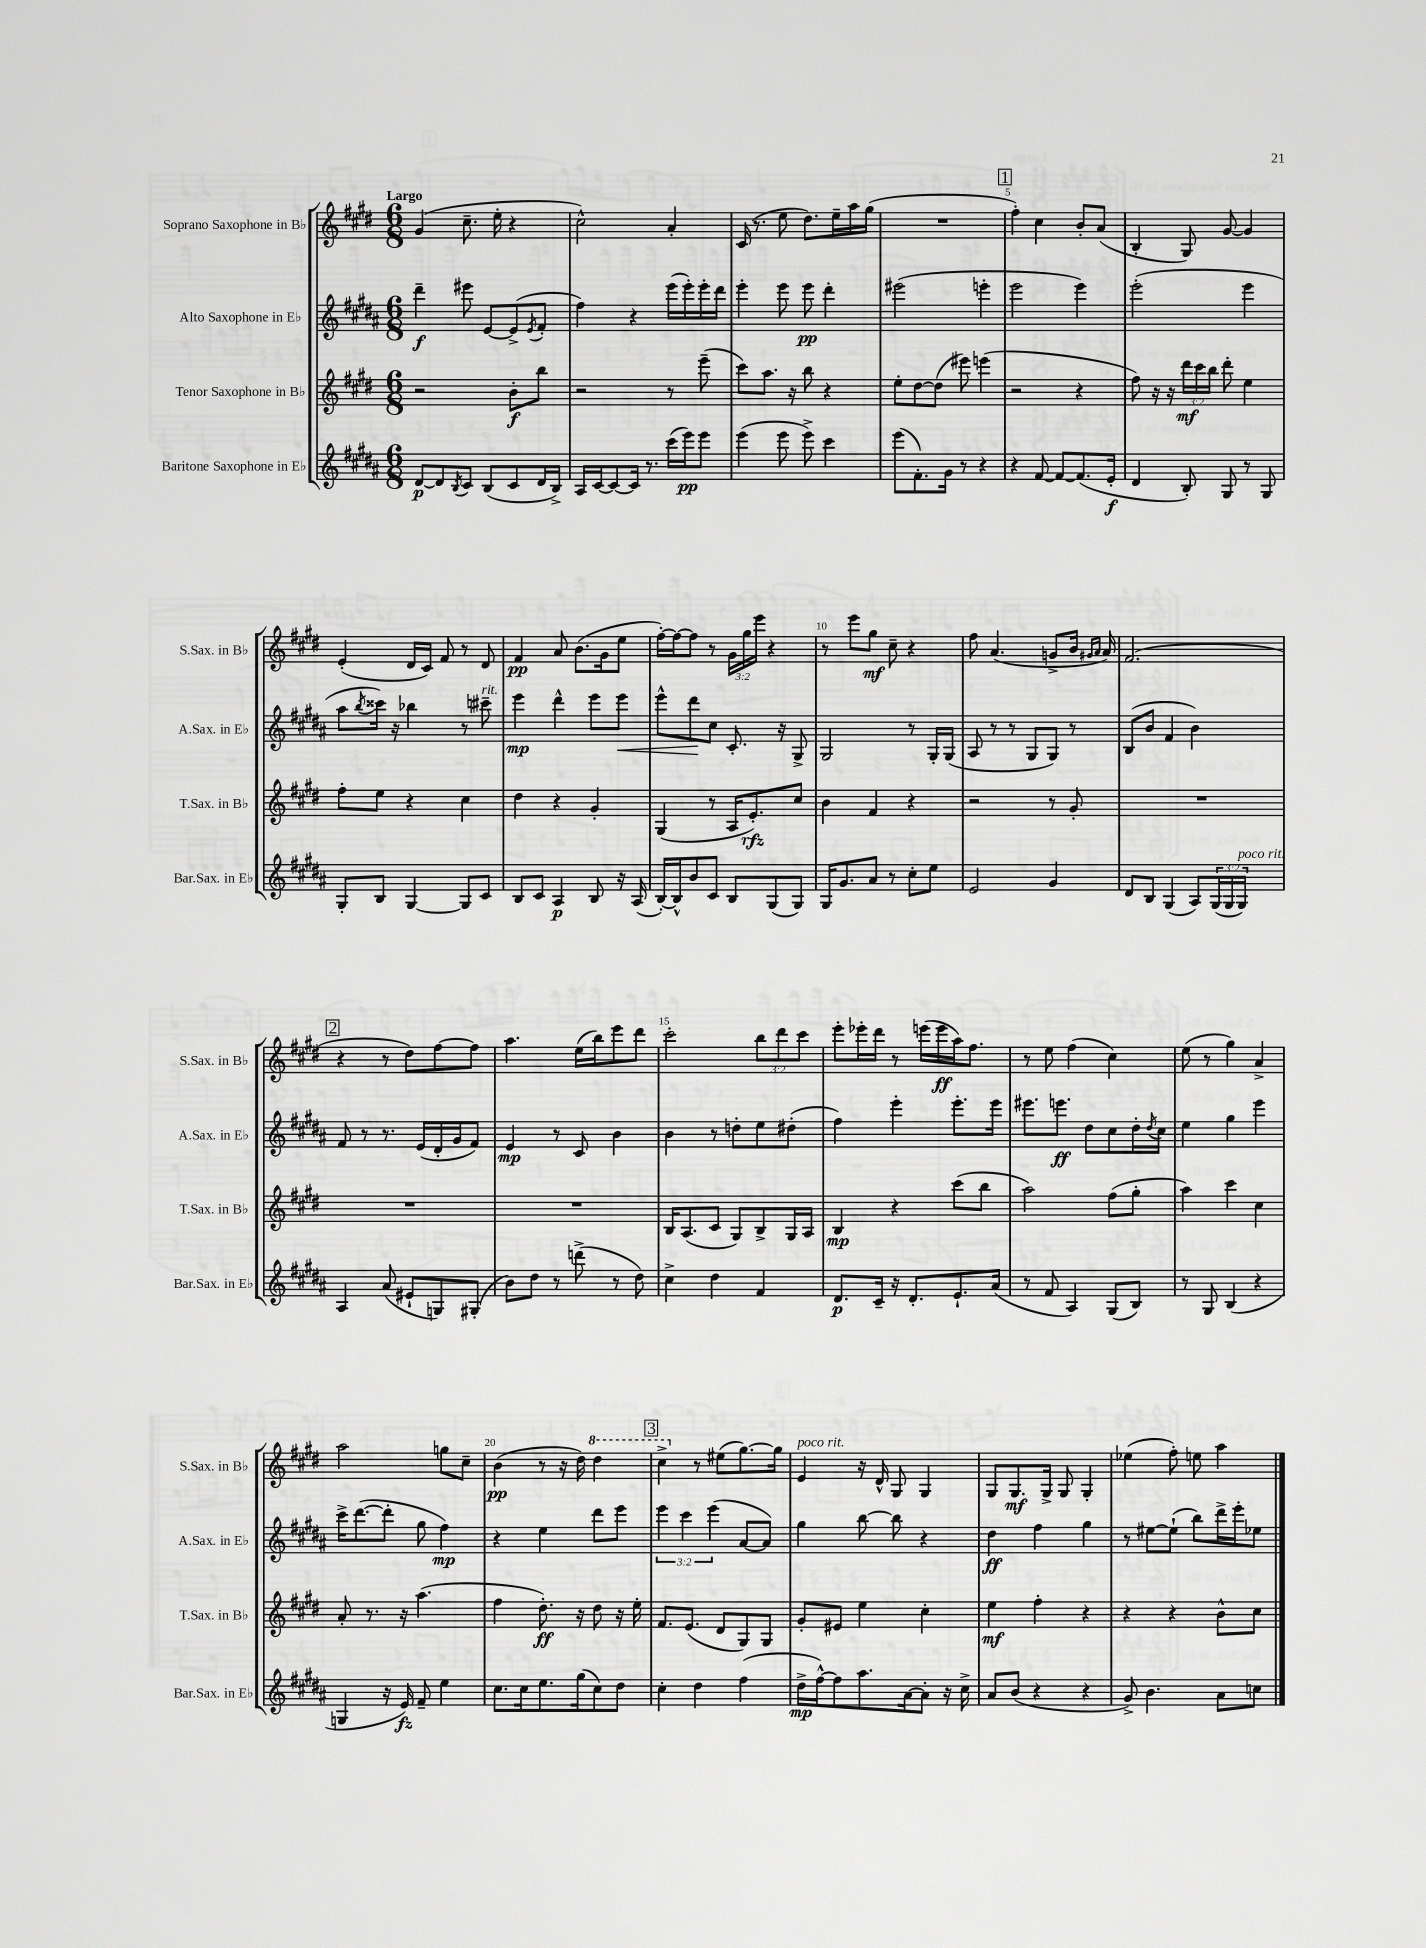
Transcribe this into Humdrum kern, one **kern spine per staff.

**kern	**dynam	**kern	**dynam	**kern	**dynam	**kern	**dynam
*part4	*part4	*part3	*part3	*part2	*part2	*part1	*part1
*staff4	*staff4	*staff3	*staff3	*staff2	*staff2	*staff1	*staff1
*I"Baritone Saxophone in E♭	*	*I"Tenor Saxophone in B♭	*	*I"Alto Saxophone in E♭	*	*I"Soprano Saxophone in B♭	*
*I'Bar.Sax. in E♭	*	*I'T.Sax. in B♭	*	*I'A.Sax. in E♭	*	*I'S.Sax. in B♭	*
*clefG2	*	*clefG2	*	*clefG2	*	*clefG2	*
*k[f#c#g#d#a#]	*	*k[f#c#g#d#]	*	*k[f#c#g#d#a#]	*	*k[f#c#g#d#]	*
*M6/8	*	*M6/8	*	*M6/8	*	*M6/8	*
=1	=1	=1	=1	=1	=1	=1	=1
!	!	!	!	!	!	!LO:TX:a:B:t=Largo	!
[8d#/L	p	2r	.	4ddd#~\	f	(4g#/	.
8d#/]	.	.	.	.	.	.	.
8qB/	.	.	.	.	.	.	.
8c#/J	.	.	.	8eee#X\	.	8.cc#~\	.
(8B/L	.	.	.	[8e/L	.	.	.
.	.	.	.	.	.	16ee'\	.
8c#/	.	8b'\L	f	(8e^/]	.	4r	.
.	.	.	.	8qe/	.	.	.
16d#/L	.	8bb\J	.	8f#'/J	.	.	.
16B^/JJ)	.	.	.	.	.	.	.
=2	=2	=2	=2	=2	=2	=2	=2
16A#/LL	.	2r	.	4ff#\)	.	2cc#^^\)	.
[16c#/J	.	.	.	.	.	.	.
8c#/_	.	.	.	.	.	.	.
16c#/Jk]	.	.	.	4r	.	.	.
8.r	.	.	.	.	.	.	.
(16ccc#\LL	.	8r	.	(16eee\LL	.	4a'/	.
16eee\J)	pp	.	.	16eee'\)	.	.	.
8eee\J	.	(8eee~\	.	16eee'\	.	.	.
.	.	.	.	16ddd#\JJ	.	.	.
=3	=3	=3	=3	=3	=3	=3	=3
(4eee\	.	8ccc#\L)	.	4eee'\	.	(16c#/	.
.	.	.	.	.	.	8.r	.
.	.	8.aa\J	.	.	.	.	.
8eee\	.	.	.	8eee\	.	8ee\	.
.	.	16r	.	.	.	.	.
8eee^\)	.	8bb\	.	8eee\	pp	8.dd#\L)	.
4ccc#\	.	4r	.	4ddd#'\	.	.	.
.	.	.	.	.	.	16ee~\L	.
.	.	.	.	.	.	16aa\	.
.	.	.	.	.	.	(16gg#\JJ	.
=4	=4	=4	=4	=4	=4	=4	=4
(8eee\L	.	8ee'\L	.	(2eee#X\	.	2.r	.
8.f#'\)	.	[8dd#\	.	.	.	.	.
.	.	(8dd#\J]	.	.	.	.	.
16g#\Jk	.	.	.	.	.	.	.
8r	.	8eee#X\)	.	.	.	.	.
4r	.	(4eeen\	.	4eeen'\	.	.	.
!!LO:REH:place=s1:t=1
=5	=5	=5	=5	=5	=5	=5	=5
4r	.	2r	.	2eee\	.	4ff#'\)	.
[8f#/	.	.	.	.	.	4cc#\	.
8f#/L_	.	.	.	.	.	.	.
(8.f#/]	.	4r	.	4eee\)	.	8b'/L	.
.	.	.	.	.	.	(8a/J	.
16e'/Jk	f	.	.	.	.	.	.
=6	=6	=6	=6	=6	=6	=6	=6
4d#/	.	8ff#\)	.	(2eee'\	.	4B'/	.
.	.	16r	.	.	.	.	.
.	.	16r	.	.	.	.	.
8B'/)	.	24ddd#\LL	mf	.	.	8G#/)	.
.	.	24ccc#\	.	.	.	.	.
.	.	24bb\JJ	.	.	.	.	.
8G#/	.	8ddd#'\	.	.	.	[8g#/	.
8r	.	4ee\	.	4eee\	.	4g#/]	.
8G#/	.	.	.	.	.	.	.
!!LO:LB:g=z
=7	=7	=7	=7	=7	=7	=7	=7
8G#'/L	.	8ff#'\L	.	8aa#\L	.	(4e'/	.
.	.	.	.	8qbb/	.	.	.
8B/J	.	8ee\J	.	16ccc##X\Jk)	.	.	.
.	.	.	.	16r	.	.	.
[4G#/	.	4r	.	4bb-X\	.	16d#/LL	.
.	.	.	.	.	.	16c#/JJ)	.
.	.	.	.	.	.	8f#/	.
8G#/L]	.	4cc#\	.	8r	.	8r	.
!	!	!	!	!LO:TX:a:i:t=rit.	!	!	!
8c#/J	.	.	.	8ccc#X~\	.	8d#/	.
=8	=8	=8	=8	=8	=8	=8	=8
8B/L	.	4dd#\	.	4eee\	mp	4f#/	pp
8c#/J	.	.	.	.	.	.	.
4A#/	p	4r	.	4ddd#^^\	.	8a/	.
.	.	.	.	.	.	(8.b\L	.
8B/	.	4g#'/	.	8eee\L	.	.	.
.	.	.	.	.	.	16g#\k	.
!	!	!	!	!	!LO:HP:b	!	!
16r	.	.	.	8eee\J	<	8ee\J	.
(16A#/	.	.	.	.	.	.	.
=9	=9	=9	=9	=9	=9	=9	=9
[16B'/LL)	.	(4G#/	.	8eee^^\L	.	[16ff#'\LL)	.
16B^^/J]	.	.	.	.	.	16ff#\J_	.
8b/	.	.	.	8ddd#\	.	8ff#\J]	.
8c#/J	.	8r	.	8cc#\J	[	8r	.
8B/L	.	16A/KL	.	8.c#'/	.	24g#\LL	.
.	.	.	.	.	.	24gg#\	.
.	.	8.e'/)	rfz	.	.	.	.
.	.	.	.	.	.	24eee\JJ	.
(8G#/	.	.	.	.	.	4r	.
.	.	.	.	16r	.	.	.
8G#/J)	.	8cc#/J	.	8G#^/	.	.	.
=10	=10	=10	=10	=10	=10	=10	=10
16G#/KL	.	4b\	.	2G#/	.	8r	.
8.g#/	.	.	.	.	.	.	.
.	.	.	.	.	.	8eee\L	.
8a#/J	.	4f#/	.	.	.	8gg#\J	mf
8r	.	.	.	.	.	8cc#~\	.
8cc#'\L	.	4r	.	8r	.	4r	.
8ee\J	.	.	.	16G#'/LL	.	.	.
.	.	.	.	(16G#/JJ	.	.	.
=11	=11	=11	=11	=11	=11	=11	=11
2e/	.	2r	.	8A#/	.	8ff#\	.
.	.	.	.	8r	.	(4.a/	.
.	.	.	.	8r	.	.	.
.	.	.	.	8G#/L	.	.	.
4g#/	.	8r	.	8G#/J)	.	8gn^/L	.
.	.	8g#'/	.	8r	.	16b/Jk	.
.	.	.	.	.	.	16qqg#X/LL	.
.	.	.	.	.	.	16qqa/JJ	.
.	.	.	.	.	.	16a/)	.
=12	=12	=12	=12	=12	=12	=12	=12
8d#/L	.	2.r	.	(8B/L	.	(2.f#/	.
8B/J	.	.	.	8b/J	.	.	.
(4G#/	.	.	.	4f#/	.	.	.
8A#/L)	.	.	.	4b\)	.	.	.
(24G#/L	.	.	.	.	.	.	.
24G#/	.	.	.	.	.	.	.
!LO:TX:a:i:t=poco rit.	!	!	!	!	!	!	!
24G#/JJ)	.	.	.	.	.	.	.
!!LO:LB:g=z
!!LO:REH:place=s1:t=2
=13	=13	=13	=13	=13	=13	=13	=13
4A#/	.	2.r	.	8f#/	.	4r	.
.	.	.	.	8r	.	.	.
(8a#/	.	.	.	8.r	.	8r	.
8e#X`/L	.	.	.	.	.	8dd#\L)	.
.	.	.	.	(16e/LL	.	.	.
8Gn/)	.	.	.	16d#'/	.	[8ff#\	.
.	.	.	.	16g#/J	.	.	.
(8G#X'/J	.	.	.	8f#/J)	.	8ff#\J]	.
=14	=14	=14	=14	=14	=14	=14	=14
8b\L)	.	2.r	.	4e/	mp	4.aa\	.
8dd#\J	.	.	.	.	.	.	.
8r	.	.	.	8r	.	.	.
(8dddn^\	.	.	.	8c#/	.	(16ee\LL	.
.	.	.	.	.	.	16bb\J)	.
8r	.	.	.	4b\	.	8eee\	.
8dd#\)	.	.	.	.	.	8ddd#\J	.
=15	=15	=15	=15	=15	=15	=15	=15
4cc#^\	.	16B/KL	.	4b\	.	2ccc#'\	.
.	.	(8.A/	.	.	.	.	.
4dd#\	.	8c#/J	.	8r	.	.	.
.	.	8G#/L)	.	8ddn'\L	.	.	.
4f#/	.	8B^/	.	8ee\	.	12bb\L	.
.	.	.	.	.	.	12ddd#\	.
.	.	16G#/L	.	(8dd#X'\J	.	.	.
.	.	.	.	.	.	12ccc#\J	.
.	.	16A/JJ	.	.	.	.	.
=16	=16	=16	=16	=16	=16	=16	=16
8.d#/L	p	4B/	mp	4ff#\)	.	8eee'\L	.
.	.	.	.	.	.	16eee-X'\L	.
16c#~/Jk	.	.	.	.	.	16ddd#\JJ	.
16r	.	4r	.	4eee'\	.	8r	.
8.d#'/L	.	.	.	.	.	.	.
.	.	.	.	.	.	(16eeen\LL	.
.	.	.	.	.	.	16eee\	ff
8.e`/	.	(8ccc#\L	.	8.eee'\L	.	16aa\J)	.
.	.	.	.	.	.	8.ff#\J	.
.	.	8bb\J	.	.	.	.	.
(16a#/Jk	.	.	.	16eee\Jk	.	.	.
=17	=17	=17	=17	=17	=17	=17	=17
8r	.	2aa\)	.	8.eee#X\L	.	8r	.
8f#/	.	.	.	.	.	8ee\	.
.	.	.	.	8.eeen\J	ff	.	.
4A#/)	.	.	.	.	.	(4ff#\	.
.	.	.	.	8dd#\L	.	.	.
(8G#/L	.	(8ff#\L	.	8cc#\	.	4cc#\)	.
8B/J)	.	8gg#'\J	.	16dd#'\L	.	.	.
.	.	.	.	8qdd#/	.	.	.
.	.	.	.	16cc#\JJ	.	.	.
=18	=18	=18	=18	=18	=18	=18	=18
8r	.	4aa\)	.	4ee\	.	(8ee\	.
8G#/	.	.	.	.	.	8r	.
(4B/	.	4ccc#\	.	4gg#\	.	4gg#\)	.
4r	.	4cc#\	.	4eee\	.	4a^/	.
!!LO:LB:g=z
=19	=19	=19	=19	=19	=19	=19	=19
4Gn/	.	8a'/	.	16ccc#^\KL	.	2aa\	.
.	.	.	.	([8.ddd#\	.	.	.
.	.	8.r	.	.	.	.	.
16r	.	.	.	8ddd#'\J]	.	.	.
16e/)	fz	16r	.	.	.	.	.
8f#~/	.	(4.aa\	.	8gg#\	.	.	.
4ee\	.	.	.	4ff#\)	mp	8ggn\L	.
.	.	.	.	.	.	8cc#~\J	.
=20	=20	=20	=20	=20	=20	=20	=20
8.cc#\L	.	4ff#\	.	4r	.	(4b\	pp
16cc#\k	.	.	.	.	.	.	.
8.ee\	.	8.dd#'\)	ff	4ee\	.	8r	.
.	.	.	.	.	.	16r	.
(16gg#\k	.	16r	.	.	.	16dd#\)	.
*	*	*	*	*	*	*8va	*
8cc#\)	.	8dd#\	.	8ddd#\L	.	4ddd#\	.
8dd#\J	.	16r	.	8eee\J	.	.	.
.	.	16ee'\	.	.	.	.	.
!!LO:REH:place=s1:t=3
=21	=21	=21	=21	=21	=21	=21	=21
4cc#'\	.	8.f#/L	.	6eee\	.	4ccc#^\	.
.	.	.	.	6ccc#\	.	.	.
.	.	(8.e/J	.	.	.	.	.
*	*	*	*	*	*	*X8va	*
4dd#\	.	.	.	.	.	8r	.
.	.	.	.	(6eee\	.	.	.
.	.	8d#/L	.	.	.	(8ee#X\L	.
(4ff#\	.	8G#/)	.	[8a#/L	.	[8.gg#\)	.
.	.	8G#/J	.	8a#/J])	.	.	.
.	.	.	.	.	.	16gg#\Jk]	.
=22	=22	=22	=22	=22	=22	=22	=22
!	!	!	!	!	!	!LO:TX:a:i:t=poco rit.	!
16dd#^\LL	mp	8g#'/L	.	4gg#\	.	4e/	.
[16ff#^^\J)	.	.	.	.	.	.	.
8ff#\]	.	8e#X/J	.	.	.	.	.
8.aa#\	.	4ee\	.	[8bb\	.	16r	.
.	.	.	.	.	.	16d#^^/	.
.	.	.	.	8bb\]	.	8G#/	.
[16a#\k	.	.	.	.	.	.	.
8a#'\J]	.	4cc#'\	.	4r	.	4G#/	.
16r	.	.	.	.	.	.	.
16cc#^\	.	.	.	.	.	.	.
=23	=23	=23	=23	=23	=23	=23	=23
8a#/L	.	4ee\	mf	4dd#\	ff	8G#/L	.
(8b/J	.	.	.	.	.	8.G#/	mf
4r	.	4ff#'\	.	4ff#\	.	.	.
.	.	.	.	.	.	16G#^/Jk	.
.	.	.	.	.	.	8G#/	.
4r	.	4r	.	4gg#\	.	4G#'/	.
=24	=24	=24	=24	=24	=24	=24	=24
8g#^/)	.	4r	.	8r	.	(4ee-X\	.
4.b\	.	.	.	[8ee#X\L	.	.	.
.	.	4r	.	(8ee#`\J]	.	8ff#'\)	.
.	.	.	.	8bb\L)	.	8een\	.
8a#\L	.	8b^^\L	.	16ddd#^\L	.	4aa\	.
.	.	.	.	16eee'\J	.	.	.
8ccn\J	.	8cc#\J	.	8ee-X\J	.	.	.
==	==	==	==	==	==	==	==
*-	*-	*-	*-	*-	*-	*-	*-
